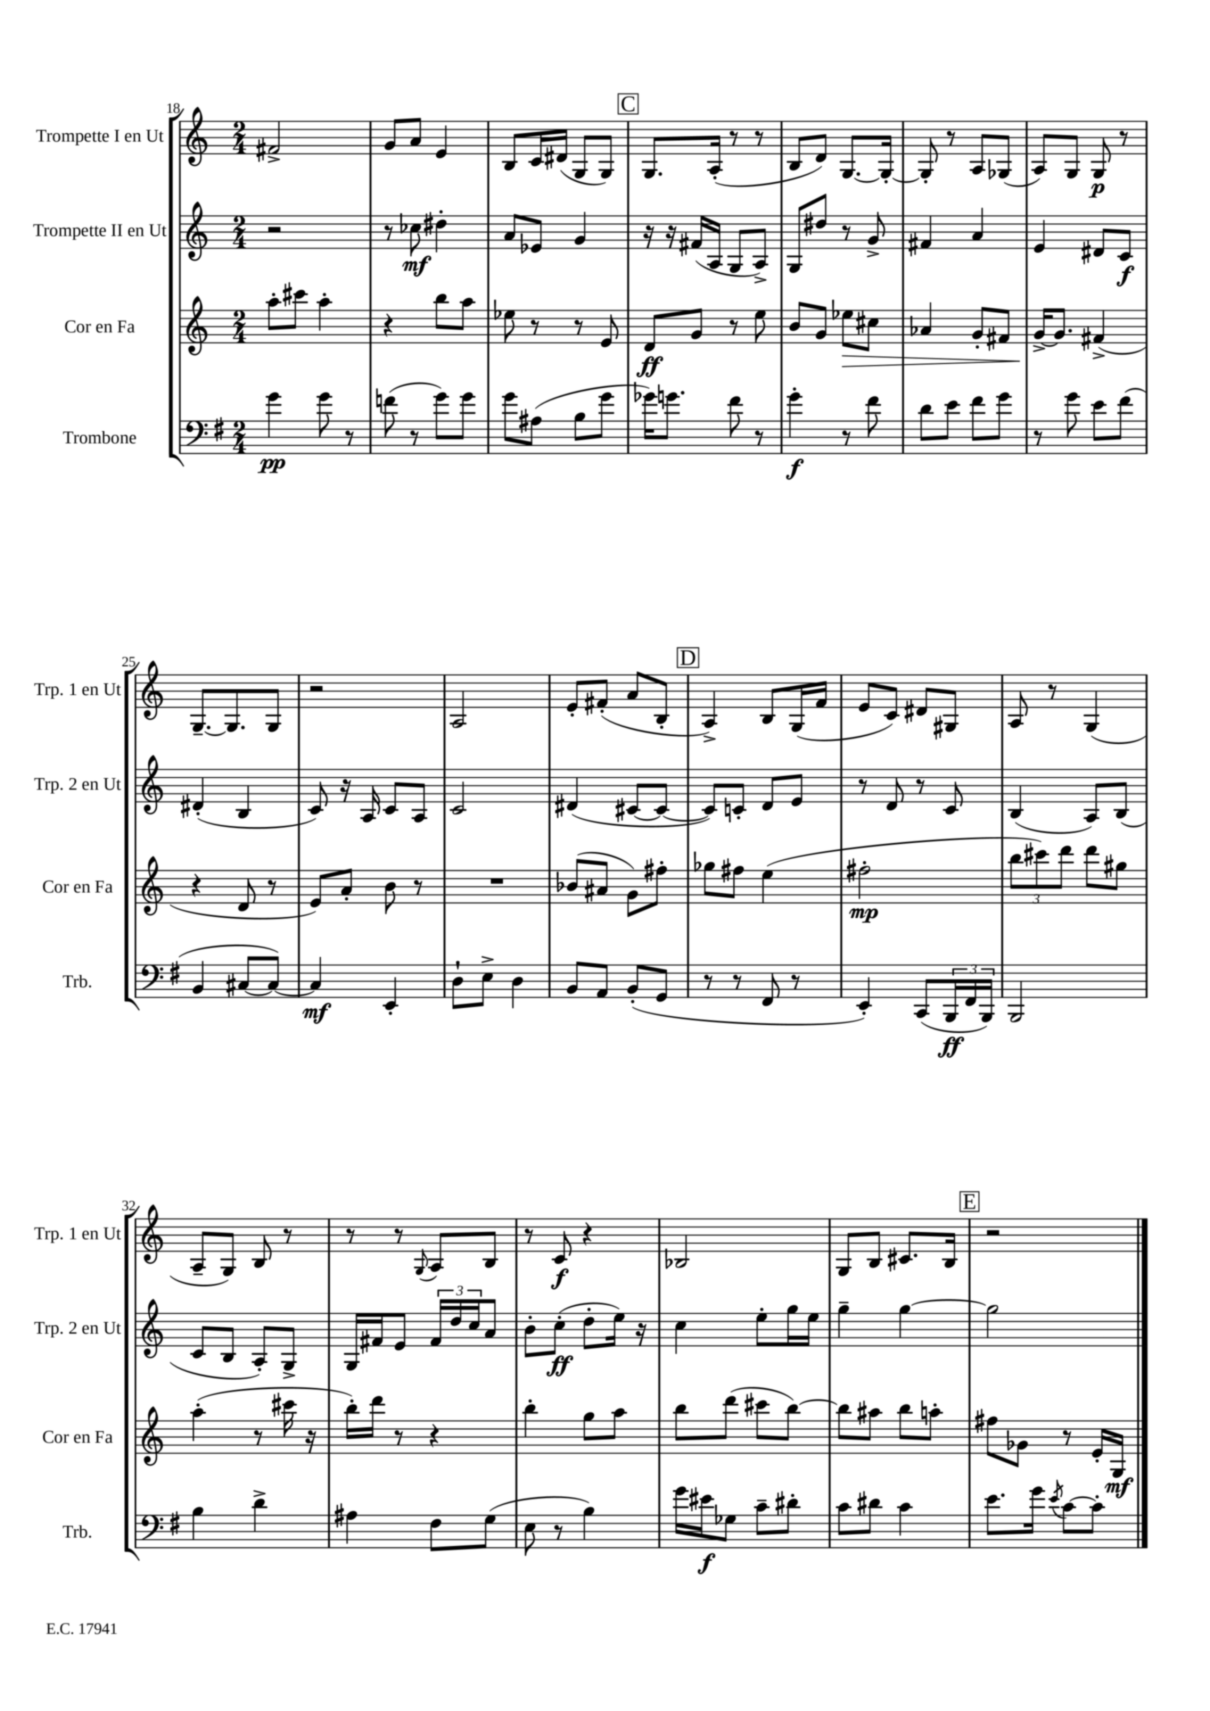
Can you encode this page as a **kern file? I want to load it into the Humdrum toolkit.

**kern	**dynam	**kern	**dynam	**kern	**dynam	**kern	**dynam
*part4	*part4	*part3	*part3	*part2	*part2	*part1	*part1
*staff4	*staff4	*staff3	*staff3	*staff2	*staff2	*staff1	*staff1
*I"Trombone	*	*I"Cor en Fa	*	*I"Trompette II en Ut	*	*I"Trompette I en Ut	*
*I'Trb.	*	*I'Cor en Fa	*	*I'Trp. 2 en Ut	*	*I'Trp. 1 en Ut	*
*clefF4	*	*clefG2	*	*clefG2	*	*clefG2	*
*k[f#]	*	*k[]	*	*k[]	*	*k[]	*
*M2/4	*	*M2/4	*	*M2/4	*	*M2/4	*
=18	=18	=18	=18	=18	=18	=18	=18
4g\	pp	8aa'\L	.	2r	.	2f#X^/	.
.	.	8ccc#X\J	.	.	.	.	.
8g\	.	4aa'\	.	.	.	.	.
8r	.	.	.	.	.	.	.
=19	=19	=19	=19	=19	=19	=19	=19
(8fn\	.	4r	.	8r	.	8g/L	.
8r	.	.	.	8cc-X\	mf	8a/J	.
8g\L)	.	8bb\L	.	4dd#X'\	.	4e/	.
8g\J	.	8aa\J	.	.	.	.	.
=20	=20	=20	=20	=20	=20	=20	=20
8g\L	.	8ee-X\	.	8a/L	.	8B/L	.
(8A#X\J	.	8r	.	8e-X/J	.	16c/L	.
.	.	.	.	.	.	(16d#X/JJ	.
8B\L	.	8r	.	4g/	.	8G/L	.
8g\J	.	8e/	.	.	.	8G/J)	.
!!LO:REH:place=s1:t=C
=21	=21	=21	=21	=21	=21	=21	=21
16g-X\KL)	.	8d/L	ff	16r	.	8.G/L	.
8.gn\J	.	.	.	16r	.	.	.
.	.	8g/J	.	(16f#X/LL	.	.	.
.	.	.	.	16A/JJ	.	(16A'/Jk	.
8f#\	.	8r	.	8G/L	.	8r	.
8r	.	8ee\	.	8A^/J)	.	8r	.
=22	=22	=22	=22	=22	=22	=22	=22
4g'\	f	8b/L	.	8G/L	.	8B/L	.
.	.	8g/J	.	8dd#X/J	.	8d/J)	.
!	!	!	!LO:HP:b	!	!	!	!
8r	.	8ee-X\L	>	8r	.	[8.G/L	.
8f#\	.	8cc#X\J	.	8g^/	.	.	.
.	.	.	.	.	.	16G'/Jk_	.
=23	=23	=23	=23	=23	=23	=23	=23
8d\L	.	4a-X/	.	4f#X/	.	8G'/]	.
8e\J	.	.	.	.	.	8r	.
8f#\L	.	8g'/L	.	4a/	.	8A/L	.
8g\J	.	8f#X/J	.	.	.	(8G-X/J	.
=24	=24	=24	=24	=24	=24	=24	=24
8r	.	[16g^/KL	.	4e/	.	8A/L)	.
.	.	8.g/J]	]	.	.	.	.
8g\	.	.	.	.	.	8G/J	.
8e\L	.	(4f#X^/	.	8d#X/L	.	8G/	p
(8f#\J	.	.	.	8c/J	f	8r	.
!!LO:LB:g=z
=25	=25	=25	=25	=25	=25	=25	=25
4BB/	.	4r	.	(4d#X'/	.	[8.G~/L	.
.	.	.	.	.	.	8.G/]	.
[8C#X/L	.	8d/	.	4B/	.	.	.
8C#/J_)	.	8r	.	.	.	8G/J	.
=26	=26	=26	=26	=26	=26	=26	=26
4C#/]	mf	8e/L)	.	8c/)	.	2r	.
.	.	8a'/J	.	16r	.	.	.
.	.	.	.	16A/	.	.	.
4EE'/	.	8b\	.	8c/L	.	.	.
.	.	8r	.	8A/J	.	.	.
=27	=27	=27	=27	=27	=27	=27	=27
8D`\L	.	2r	.	2c/	.	2A/	.
8E^\J	.	.	.	.	.	.	.
4D\	.	.	.	.	.	.	.
=28	=28	=28	=28	=28	=28	=28	=28
8BB/L	.	(8b-X/L	.	(4d#X/	.	8e'/L	.
8AA/J	.	8a#X/J	.	.	.	(8f#X'/J	.
(8BB'/L	.	8g\L)	.	[8c#X/L	.	8a/L	.
8GG/J	.	8ff#X'\J	.	8c#/J_	.	8B'/J	.
!!LO:REH:place=s1:t=D
=29	=29	=29	=29	=29	=29	=29	=29
8r	.	8gg-X\L	.	8c#/L])	.	4A^/)	.
8r	.	8ff#X\J	.	8cn'/J	.	.	.
8FF#/	.	(4ee\	.	8d/L	.	8B/L	.
8r	.	.	.	8e/J	.	(16G/L	.
.	.	.	.	.	.	16f/JJ	.
=30	=30	=30	=30	=30	=30	=30	=30
4EE'/)	.	2ff#X'\	mp	8r	.	8e/L	.
.	.	.	.	8d/	.	8c/J)	.
(8CC/L	.	.	.	8r	.	8d#X/L	.
24BBB/L	ff	.	.	8c/	.	8G#X/J	.
24FF#/	.	.	.	.	.	.	.
24BBB/JJ)	.	.	.	.	.	.	.
=31	=31	=31	=31	=31	=31	=31	=31
2BBB/	.	12bb\L	.	(4B/	.	8A/	.
.	.	12ccc#X\)	.	.	.	.	.
.	.	.	.	.	.	8r	.
.	.	12ddd\J	.	.	.	.	.
.	.	8ddd\L	.	8A/L)	.	(4G/	.
.	.	8gg#X\J	.	(8B/J	.	.	.
!!LO:LB:g=z
=32	=32	=32	=32	=32	=32	=32	=32
4B\	.	(4aa'\	.	8c/L	.	8A~/L	.
.	.	.	.	8B/J	.	8G/J)	.
4d^\	.	8r	.	8A'/L)	.	8B/	.
.	.	16ccc#X\	.	8G^/J	.	8r	.
.	.	16r	.	.	.	.	.
=33	=33	=33	=33	=33	=33	=33	=33
4A#X\	.	16bb'\LL)	.	16G/LL	.	8r	.
.	.	16ddd\JJ	.	16f#X/J	.	.	.
.	.	8r	.	8e/J	.	8r	.
.	.	.	.	.	.	8qqG/	.
8F#\L	.	4r	.	24f#/LL	.	8A/L	.
.	.	.	.	24dd/	.	.	.
.	.	.	.	24cc/J	.	.	.
(8G\J	.	.	.	8a/J	.	8B/J	.
=34	=34	=34	=34	=34	=34	=34	=34
8E\	.	4bb'\	.	8b'\L	.	8r	.
8r	.	.	.	(8cc'\J	ff	8c/	f
4B\)	.	8gg\L	.	8dd'\L	.	4r	.
.	.	8aa\J	.	16ee\Jk)	.	.	.
.	.	.	.	16r	.	.	.
=35	=35	=35	=35	=35	=35	=35	=35
16g\LL	.	8bb\L	.	4cc\	.	2B-X/	.
16e#X\J	f	.	.	.	.	.	.
8G-X\J	.	(8ddd\J	.	.	.	.	.
8c~\L	.	8ccc#X\L	.	8ee'\L	.	.	.
8d#X'\J	.	[8bb\J)	.	16gg\L	.	.	.
.	.	.	.	16ee\JJ	.	.	.
=36	=36	=36	=36	=36	=36	=36	=36
8c\L	.	8bb\L]	.	4gg~\	.	8G/L	.
8d#X\J	.	8aa#X\J	.	.	.	8B/J	.
4c\	.	8bb\L	.	[4gg\	.	8.c#X/L	.
.	.	8aan'\J	.	.	.	.	.
.	.	.	.	.	.	16B/Jk	.
!!LO:REH:place=s1:t=E
=37	=37	=37	=37	=37	=37	=37	=37
8.e\L	.	8ff#X\L	.	2gg\]	.	2r	.
.	.	8g-X\J	.	.	.	.	.
16g\Jk	.	.	.	.	.	.	.
8qe/	.	.	.	.	.	.	.
[8c\L	.	8r	.	.	.	.	.
8c'\J]	.	16e'/LL	.	.	.	.	.
.	.	16G/JJ	mf	.	.	.	.
==	==	==	==	==	==	==	==
*-	*-	*-	*-	*-	*-	*-	*-
